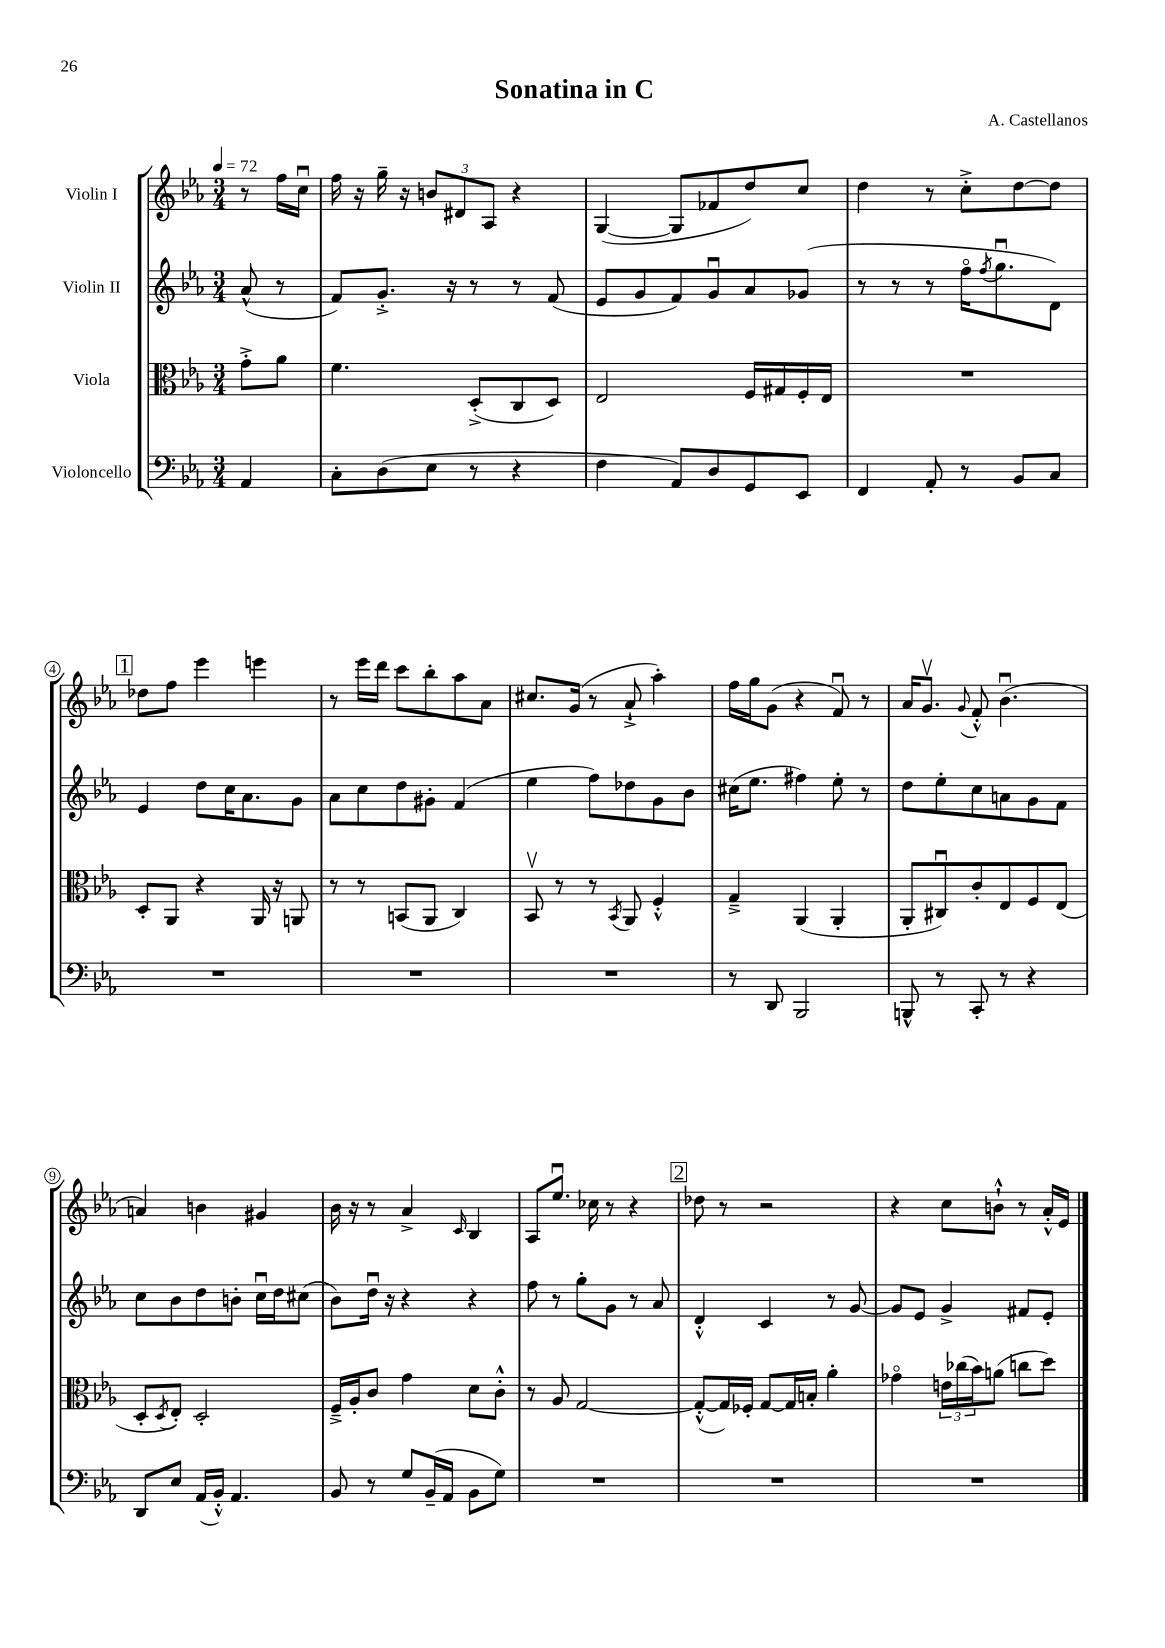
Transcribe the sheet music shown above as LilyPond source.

\header { title = "Sonatina in C" composer = "A. Castellanos" }
<<
\new StaffGroup <<
\new Staff = "s0" \with { instrumentName = "Violin I" } {
    \clef treble \key ees \major \numericTimeSignature \time 3/4 \partial 4 \tempo 4 = 72
    r8 f''16 c''16\downbow |
    f''16 r16 g''16-- r16 \tuplet 3/2 { b'8 dis'8 aes8 } r4 |
    g4~( g8 fes'8 d''8) c''8 |
    d''4 r8 c''8-.-> d''8~ d''8 |
    \mark \markup { \box "1" } des''8 f''8 ees'''4 e'''4 |
    r8 ees'''16 d'''16 c'''8 bes''8-. aes''8 aes'8 |
    cis''8. g'16( r8 aes'8-!-> aes''4-.) |
    f''16 g''16 g'8( r4 f'8\downbow) r8 |
    aes'16 g'8.\upbow \appoggiatura { g'8 } f'8-.-^ bes'4.\downbow( |
    a'4) b'4 gis'4 |
    bes'16 r16 r8 aes'4-> \grace { c'16 } bes4 |
    aes8 ees''8.\downbow ces''16 r8 r4 |
    \mark \markup { \box "2" } des''8 r8 r2 |
    r4 c''8 b'8-!-^ r8 aes'16-.-^ ees'16 \bar "|." |
}
\new Staff = "s1" \with { instrumentName = "Violin II" } {
    \clef treble \key ees \major \numericTimeSignature \time 3/4 \partial 4
    aes'8-^( r8 |
    f'8) g'8.-.-> r16 r8 r8 f'8( |
    ees'8 g'8 f'8) g'8\downbow aes'8 ges'8( |
    r8 r8 r8 f''16\flageolet \acciaccatura { f''8 } g''8.\downbow d'8) |
    \mark \markup { \box "1" } ees'4 d''8 c''16 aes'8. g'8 |
    aes'8 c''8 d''8 gis'8-. f'4( |
    ees''4 f''8) des''8 g'8 bes'8 |
    cis''16( ees''8. fis''4) ees''8-. r8 |
    d''8 ees''8-. c''8 a'8 g'8 f'8 |
    c''8 bes'8 d''8 b'8-. c''16\downbow d''16 cis''8( |
    bes'8) d''16\downbow r16 r4 r4 |
    f''8 r8 g''8-. g'8 r8 aes'8 |
    \mark \markup { \box "2" } d'4-.-^ c'4 r8 g'8~ |
    g'8 ees'8 g'4-> fis'8 ees'8-. \bar "|." |
}
\new Staff = "s2" \with { instrumentName = "Viola" } {
    \clef alto \key ees \major \numericTimeSignature \time 3/4 \partial 4
    g'8-.-> aes'8 |
    f'4. d8-.->( c8 d8) |
    ees2 f16 gis16 f16-. ees16 |
    R2. |
    \mark \markup { \box "1" } d8-. aes,8 r4 aes,16 r16 a,8 |
    r8 r8 b,8( aes,8 c4) |
    bes,8\upbow r8 r8 \acciaccatura { bes,8 } aes,8 f4-.-^ |
    g4---> aes,4( aes,4-. |
    aes,8-. cis8\downbow) c'8-. ees8 f8 ees8( |
    d8-. \acciaccatura { d8 } ees8-.) d2-. |
    f16---> aes16-. c'8 g'4 d'8 c'8-.-^ |
    r8 aes8 g2~ |
    \mark \markup { \box "2" } g8~-.-^( g16) fes16-. g8~ g16 b16-. aes'4-. |
    ges'4\flageolet \tuplet 3/2 { e'16 ces''16( bes'16) } a'8( c''8 d''8) \bar "|." |
}
\new Staff = "s3" \with { instrumentName = "Violoncello" } {
    \clef bass \key ees \major \numericTimeSignature \time 3/4 \partial 4
    aes,4 |
    c8-. d8( ees8 r8 r4 |
    f4 aes,8) d8 g,8 ees,8 |
    f,4 aes,8-. r8 bes,8 c8 |
    \mark \markup { \box "1" } R2. |
    R2. |
    R2. |
    r8 d,8 bes,,2 |
    b,,8-^ r8 c,8-. r8 r4 |
    d,8 ees8 aes,16( bes,16-.-^) aes,4. |
    bes,8 r8 g8 bes,16--( aes,16 bes,8 g8) |
    R2. |
    \mark \markup { \box "2" } R2. |
    R2. \bar "|." |
}
>>
>>
\layout { \context { \Score \override BarNumber.stencil = #(make-stencil-circler 0.1 0.3 ly:text-interface::print) } }
